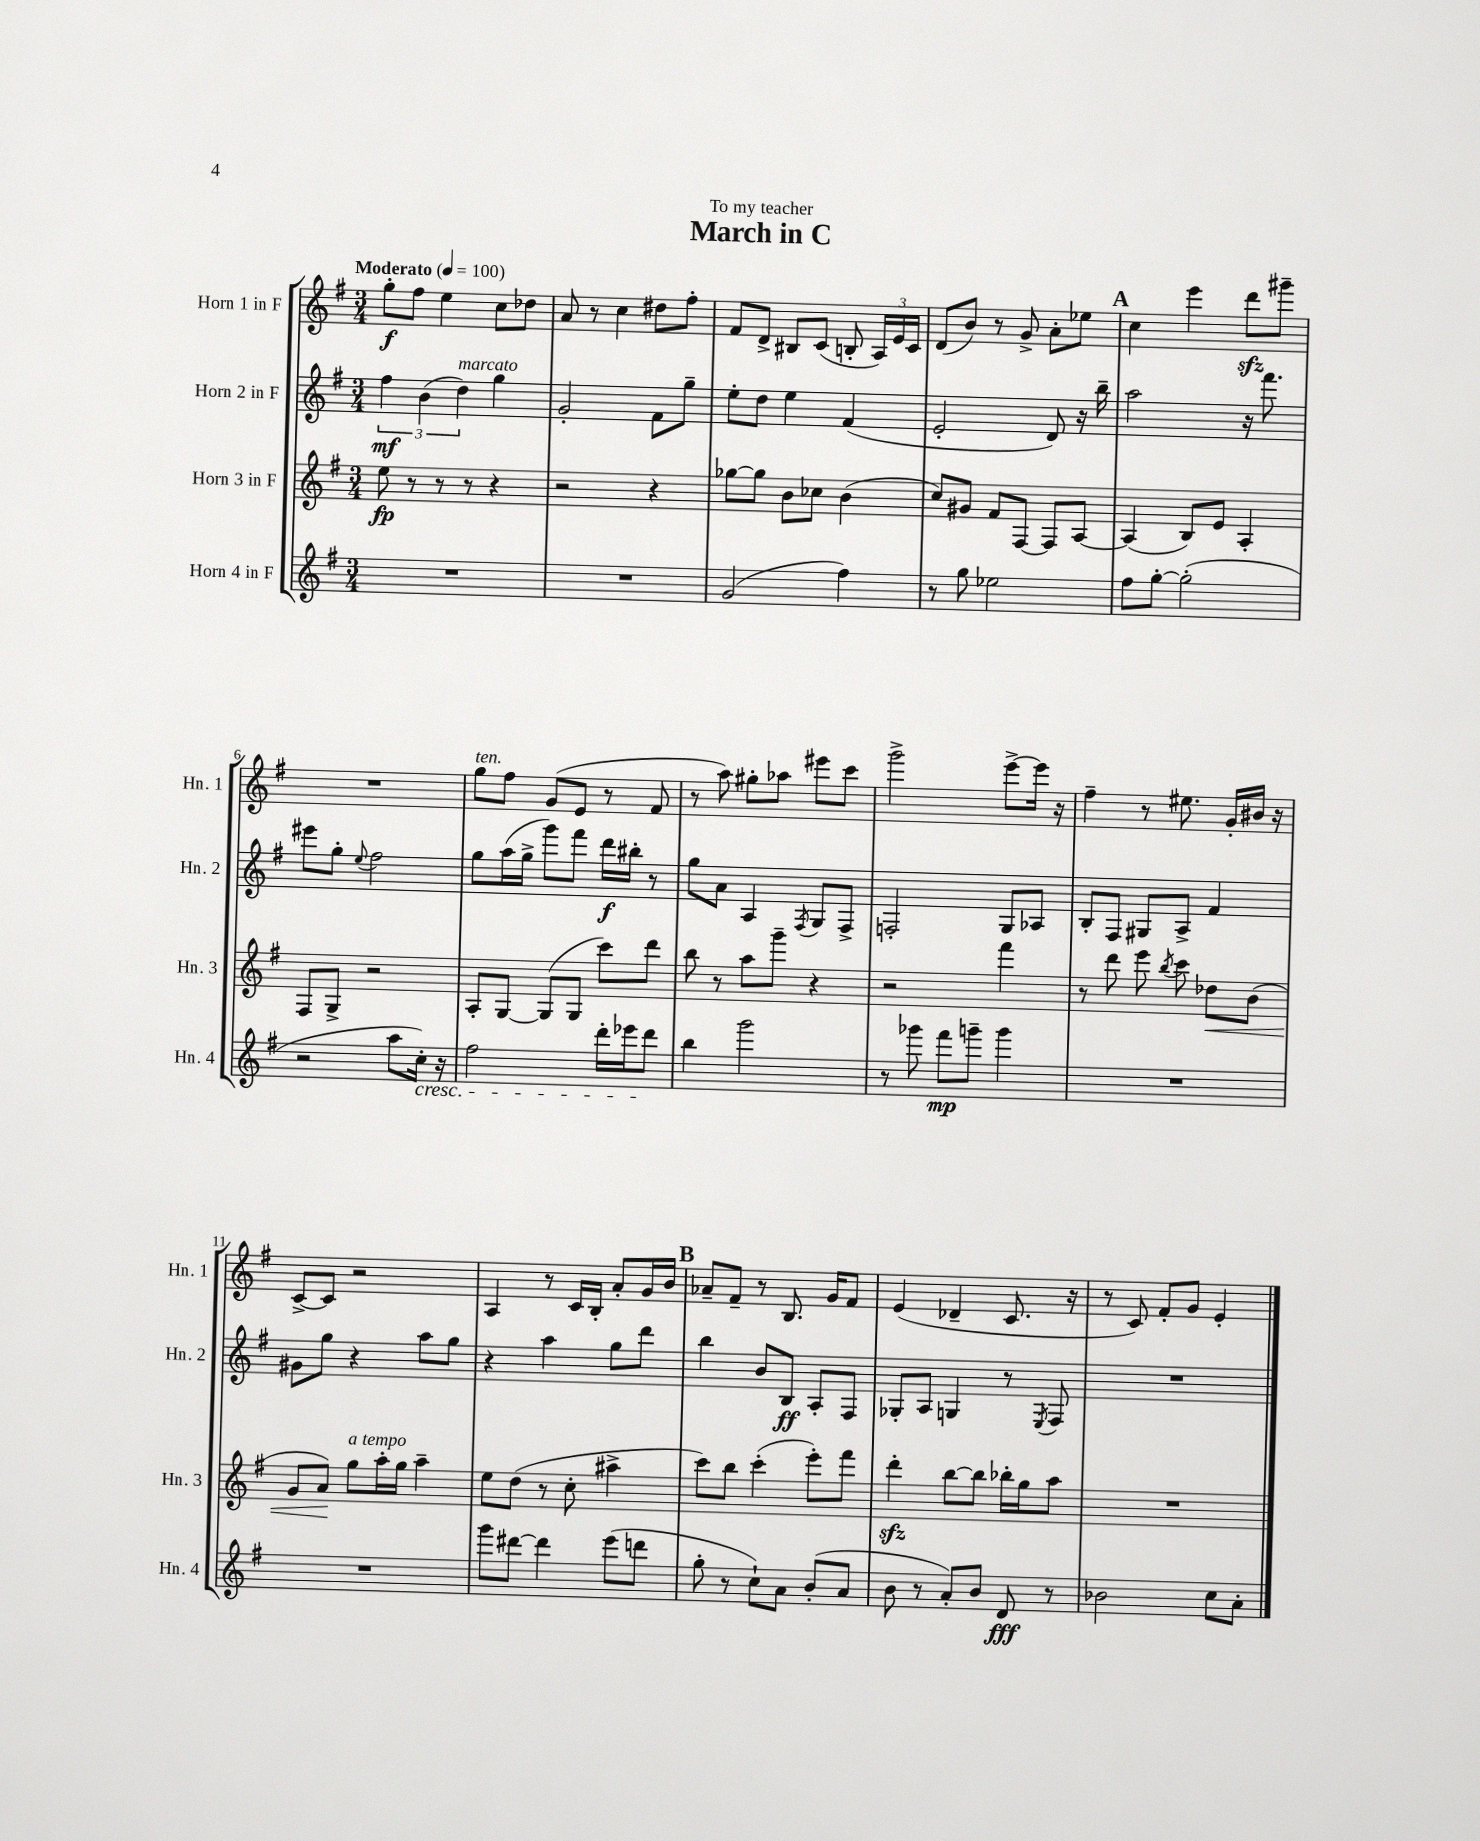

**kern	**dynam	**kern	**dynam	**kern	**dynam	**kern	**dynam
*part4	*part4	*part3	*part3	*part2	*part2	*part1	*part1
*staff4	*staff4	*staff3	*staff3	*staff2	*staff2	*staff1	*staff1
*I"Horn 4 in F	*	*I"Horn 3 in F	*	*I"Horn 2 in F	*	*I"Horn 1 in F	*
*I'Hn. 4	*	*I'Hn. 3	*	*I'Hn. 2	*	*I'Hn. 1	*
*clefG2	*	*clefG2	*	*clefG2	*	*clefG2	*
*k[f#]	*	*k[f#]	*	*k[f#]	*	*k[f#]	*
*M3/4	*	*M3/4	*	*M3/4	*	*M3/4	*
*MM100	*	*MM100	*	*MM100	*	*MM100	*
=1	=1	=1	=1	=1	=1	=1	=1
!	!	!	!	!	!	!LO:TX:a:B:t=Moderato	!
2.r	.	8ee\	fp	6ff#\	mf	8gg'\L	f
.	.	8r	.	.	.	8ff#\J	.
.	.	.	.	(6b\	.	.	.
.	.	8r	.	.	.	4ee\	.
!	!	!	!	!LO:TX:a:i:t=marcato	!	!	!
.	.	.	.	6dd\)	.	.	.
.	.	8r	.	.	.	.	.
.	.	4r	.	4gg\	.	8cc\L	.
.	.	.	.	.	.	8dd-X\J	.
=2	=2	=2	=2	=2	=2	=2	=2
2.r	.	2r	.	2g'/	.	8a/	.
.	.	.	.	.	.	8r	.
.	.	.	.	.	.	4cc\	.
.	.	4r	.	8f#\L	.	8dd#X\L	.
.	.	.	.	8gg~\J	.	8ff#'\J	.
=3	=3	=3	=3	=3	=3	=3	=3
(2g/	.	[8gg-X\L	.	8ee'\L	.	8f#/L	.
.	.	8gg-\J]	.	8dd\J	.	8d^/J	.
.	.	8b\L	.	4ee\	.	8B#X/L	.
.	.	8cc-X\J	.	.	.	(8c/J	.
4ff#\)	.	(4b\	.	(4f#/	.	8Bn'/	.
.	.	.	.	.	.	24A/LL)	.
.	.	.	.	.	.	24e/	.
.	.	.	.	.	.	24c/JJ	.
=4	=4	=4	=4	=4	=4	=4	=4
8r	.	8cc/L)	.	2e'/	.	(8d/L	.
8gg\	.	8g#X/J	.	.	.	8b/J)	.
2ee-X\	.	8f#/L	.	.	.	8r	.
.	.	[8F#/J	.	.	.	8g^/	.
.	.	8F#/L]	.	8d/)	.	8a'\L	.
.	.	[8A/J	.	16r	.	8ee-X\J	.
.	.	.	.	16bb~\	.	.	.
!!LO:REH:place=s1:t=A
=5	=5	=5	=5	=5	=5	=5	=5
8ff#\L	.	(4A/]	.	2aa\	.	4cc\	.
[8gg'\J	.	.	.	.	.	.	.
(2gg'\]	.	8B/L)	.	.	.	4eee\	.
.	.	8e/J	.	.	.	.	.
.	.	4A'/	.	16r	.	8dddzz\L	.
.	.	.	.	8.fff#\	.	.	.
.	.	.	.	.	.	8ggg#X~\J	.
!!LO:LB:g=z
=6	=6	=6	=6	=6	=6	=6	=6
2r	.	8F#/L	.	8eee#X\L	.	2.r	.
.	.	8G^/J	.	8gg'\J	.	.	.
.	.	.	.	8qqee/	.	.	.
.	.	2r	.	2ff#\	.	.	.
8aa\L	.	.	.	.	.	.	.
!LO:TX:b:i:t=cresc.	!	!	!	!	!	!	!
16cc'\Jk)	.	.	.	.	.	.	.
16r	.	.	.	.	.	.	.
=7	=7	=7	=7	=7	=7	=7	=7
!	!	!	!	!	!	!LO:TX:a:i:t=ten.	!
2ff#\	.	8A'/L	.	8gg\L	.	8gg\L	.
.	.	[8G/J	.	(16aa\L	.	8ff#\J	.
.	.	.	.	16gg^\JJ	.	.	.
.	.	(8G/L]	.	8ggg\L)	.	(8g/L	.
.	.	8G/J	.	8fff#\J	.	8e/J	.
16ddd'\LL	.	8ccc\L)	.	16ddd\LL	f	8r	.
16eee-X\J	.	.	.	16bb#X'\JJ	.	.	.
8ddd\J	.	8ddd\J	.	8r	.	8f#/	.
=8	=8	=8	=8	=8	=8	=8	=8
4bb\	.	8bb\	.	8gg\L	.	8r	.
.	.	8r	.	8a\J	.	8aa\)	.
2ggg\	.	8aa\L	.	4A/	.	8gg#X'\L	.
.	.	8ggg~\J	.	.	.	8aa-X\J	.
.	.	.	.	8qF#/	.	.	.
.	.	4r	.	8G/L	.	8eee#X\L	.
.	.	.	.	8F#^/J	.	8ccc\J	.
=9	=9	=9	=9	=9	=9	=9	=9
8r	.	2r	.	2Fn'/	.	2ggg^\	.
8ggg-X\	.	.	.	.	.	.	.
8fff#\L	mp	.	.	.	.	.	.
8gggn~\J	.	.	.	.	.	.	.
4ggg\	.	4fff#\	.	8G/L	.	[8eee^\L	.
.	.	.	.	8A-X/J	.	16eee\Jk]	.
.	.	.	.	.	.	16r	.
=10	=10	=10	=10	=10	=10	=10	=10
2.r	.	8r	.	8B'/L	.	4ff#~\	.
.	.	8ddd\	.	8F#/J	.	.	.
.	.	8eee\	.	8G#X/L	.	8r	.
.	.	8qbb/	.	.	.	.	.
.	.	8ccc\	.	8A^/J	.	8.ee#X\	.
!	!	!	!LO:HP:b	!	!	!	!
.	.	8dd-X\L	<	4f#/	.	.	.
.	.	.	.	.	.	16g'/LL	.
.	.	(8b\J	.	.	.	16b#X/JJ	.
.	.	.	.	.	.	16r	.
!!LO:LB:g=z
=11	=11	=11	=11	=11	=11	=11	=11
2.r	.	8g/L	.	8g#X\L	.	[8c^/L	.
.	.	8a/J)	.	8gg\J	.	8c/J]	.
!	!	!LO:TX:a:i:t=a tempo	!	!	!	!	!
.	.	8gg\L	[	4r	.	2r	.
.	.	16aa'\L	.	.	.	.	.
.	.	16gg\JJ	.	.	.	.	.
.	.	4aa~\	.	8aa\L	.	.	.
.	.	.	.	8gg\J	.	.	.
=12	=12	=12	=12	=12	=12	=12	=12
8ggg\L	.	8ee\L	.	4r	.	4A/	.
[8ddd#X\J	.	(8dd\J	.	.	.	.	.
4ddd#\]	.	8r	.	4aa\	.	8r	.
.	.	8cc'\	.	.	.	16c/LL	.
.	.	.	.	.	.	16B'/JJ	.
(8eee\L	.	4aa#X^\	.	8gg\L	.	8a'/L	.
8dddn\J	.	.	.	8ddd\J	.	16g/L	.
.	.	.	.	.	.	16b/JJ	.
!!LO:REH:place=s1:t=B
=13	=13	=13	=13	=13	=13	=13	=13
8gg'\	.	8ccc\L)	.	4bb\	.	8a-X~/L	.
8r	.	8bb\J	.	.	.	8f#~/J	.
8cc`\L)	.	(4ccc'\	.	8b/L	.	8r	.
8a\J	.	.	.	8B/J	ff	8.B/	.
(8b'/L	.	8eee'\L)	.	8A'/L	.	.	.
.	.	.	.	.	.	16g/KL	.
8a/J	.	8fff#\J	.	8F#/J	.	8f#/J	.
=14	=14	=14	=14	=14	=14	=14	=14
8b\	.	4dddzz'\	.	8G-X'/L	.	(4e/	.
8r	.	.	.	8A/J	.	.	.
8a'/L)	.	[8bb\L	.	4Gn/	.	4d-X~/	.
8b/J	.	8bb\J]	.	.	.	.	.
8d/	fff	16bb-X'\LL	.	8r	.	8.c/	.
.	.	16gg\J	.	.	.	.	.
.	.	.	.	8qE/	.	.	.
8r	.	8aa\J	.	8F#/	.	.	.
.	.	.	.	.	.	16r	.
=15	=15	=15	=15	=15	=15	=15	=15
2b-X\	.	2.r	.	2.r	.	8r	.
.	.	.	.	.	.	8c/)	.
.	.	.	.	.	.	8f#'/L	.
.	.	.	.	.	.	8g/J	.
8cc\L	.	.	.	.	.	4e'/	.
8a'\J	.	.	.	.	.	.	.
==	==	==	==	==	==	==	==
*-	*-	*-	*-	*-	*-	*-	*-
